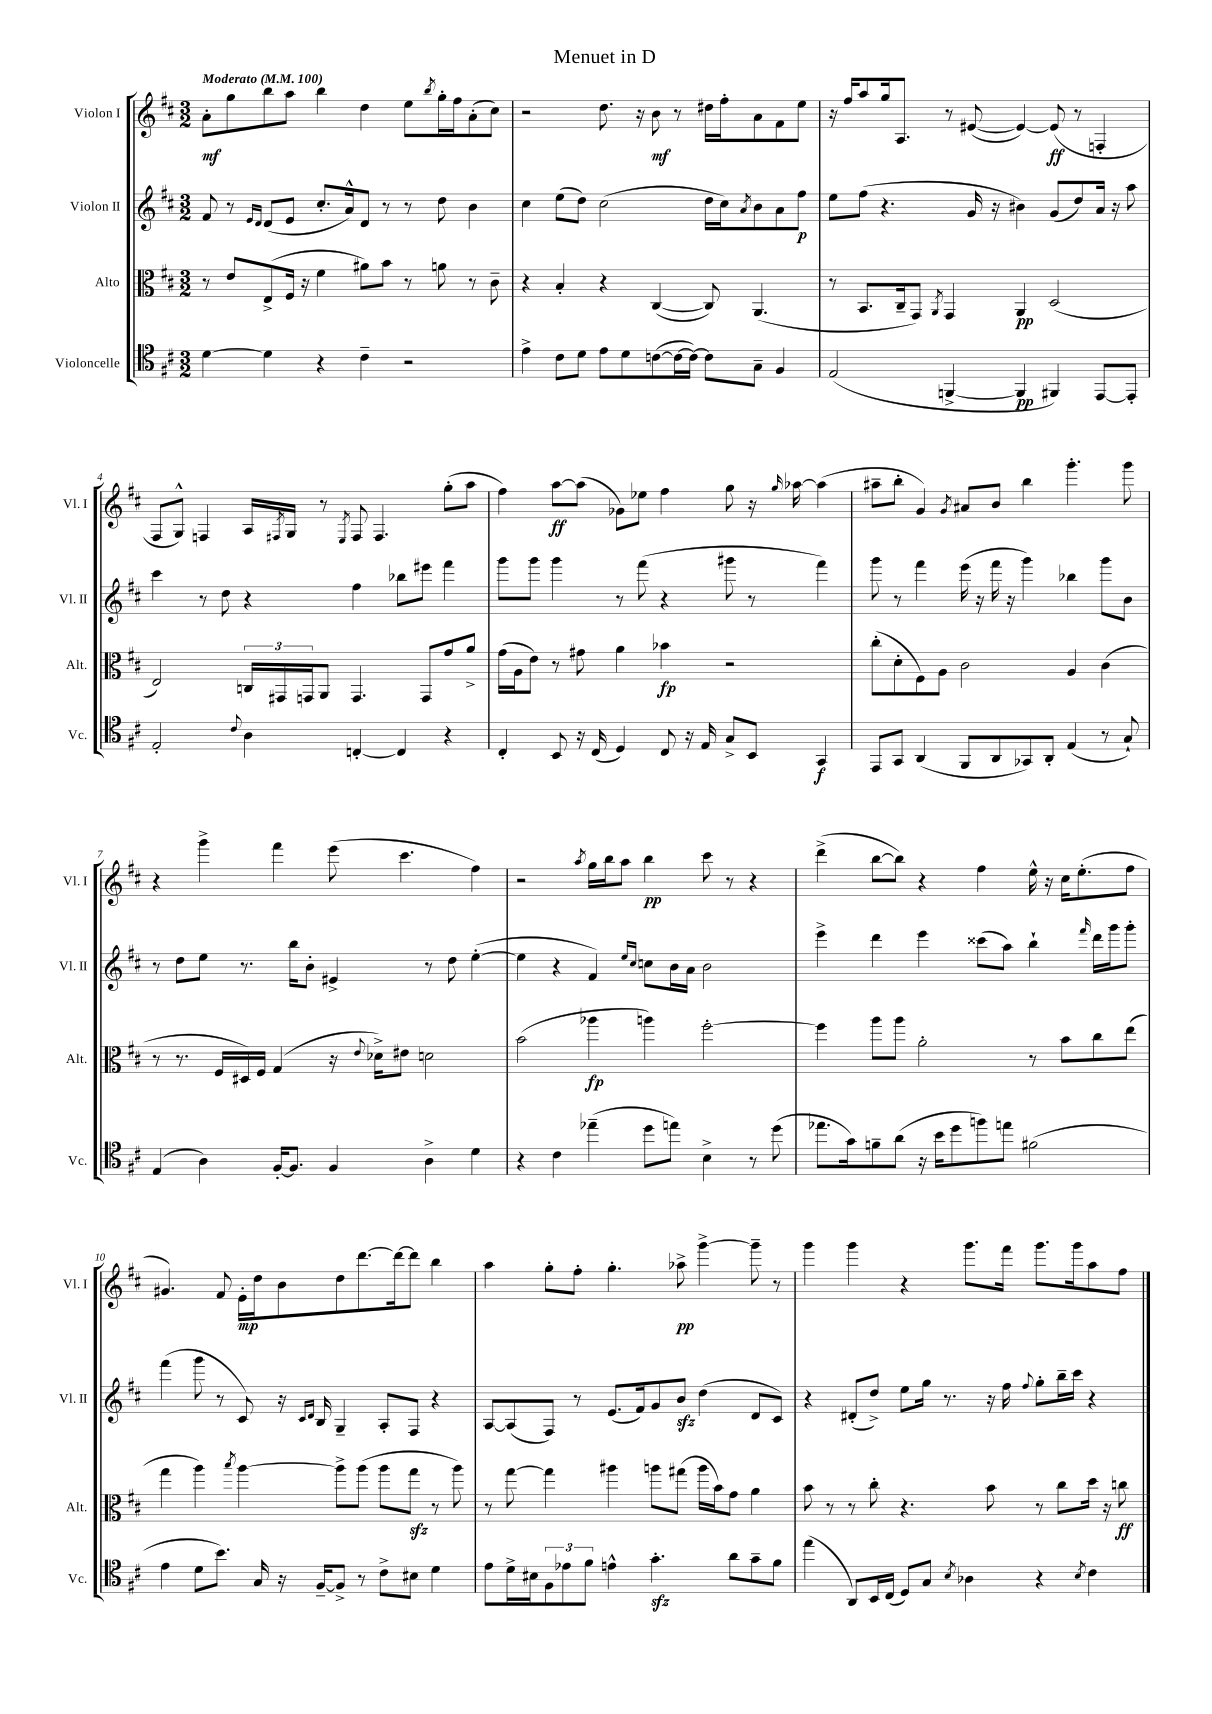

**kern	**kern	**kern	**kern
*staff4	*staff3	*staff2	*staff1
*clefC4	*clefC3	*clefG2	*clefG2
*k[f#c#]	*k[f#c#]	*k[f#c#]	*k[f#c#]
*M3/2	*M3/2	*M3/2	*M3/2
*MM100	*MM100	*MM100	*MM100
[4d\	8r	8f#/	8a'\L
.	8e/L	8r	8gg\
.	.	16qqe/LL	.
.	.	16qqd/JJ	.
4d\]	(8E^/	(8d/L	8bb\
.	16F#/Jk	8e/J	8aa\J
.	16r	.	.
4r	4f#\	8.cc#'/L	4bb\
.	.	16a^^/k)	.
4c#~\	8a#\L)	8d/J	4dd\
.	8b\J	8r	.
2r	8r	8r	8ee\L
.	.	.	8qbb/
.	8a\	8dd\	16gg'\L
.	.	.	16ff#\J
.	8r	4b\	(8a'\
.	8c#~\	.	8cc#\J)
=	=	=	=
4e^\	4r	4cc#\	2r
8c#\L	4B'/	(8ee\L	.
8d\J	.	8dd\J)	.
8e\L	4r	(2cc#\	8.dd\
8d\	.	.	.
.	.	.	16r
([8c\	([4C#/	.	8b\
16c\_L	.	.	8r
16c\_JJ)	.	.	.
8c\]L	8C#/])	16dd\LL	16dd#\LL
.	.	16cc#\J)	16ff#'\J
.	.	8qa/	.
8G~\J	(4.AA/	8b\	8a\
4F#/	.	8a\	8f#\
.	.	8ff#\J	8ee\J
=	=	=	=
(2E/	8r	8ee\L	16r
.	.	.	16ff#/LK
.	8.BB/L	(8ff#\J	8aa/
.	.	4.r	16gg/k
.	16C#~/k	.	8.A/J
.	8GG/J)	.	.
.	8qAA/	.	.
[4FF^/	4GG/	.	8r
.	.	16g/	([8e#/
.	.	16r	.
4FF/]	4AA/	4b#\)	4e#/_)
4FF#/)	(2D/	(8g/L	(8e#/]
.	.	8dd/)	8r
[8EE/L	.	16a/Jk	4F'/
.	.	16r	.
8EE'/]J	.	8aa\	.
=	=	=	=
2E'/	2E/)	4ccc#\	8F#/L
.	.	.	8G^^/J)
.	.	8r	4F/
.	.	8dd\	.
8qqc#/	.	.	.
4A\	24C/LL	4r	16A/LL
.	24GG#/	.	.
.	.	.	8qF#/
.	.	.	16G/JJ
.	24GG/J	.	.
.	8AA/J	.	8r
.	.	.	8qE/
[4C'/	4.GG/	4ff#\	8F#/
.	.	.	4.F#/
4C/]	.	8bb-\L	.
.	8GG/L	8eee#\J	.
4r	8g/	4fff#\	(8gg'\L
.	8a^/J	.	8aa\J
=	=	=	=
4C#'/	(16g\LL	8ggg\L	4ff#\)
.	16A\J	.	.
.	8e\J)	8ggg\J	.
8BB/	8r	4ggg\	[8aa\L
16r	8g#\	.	(8aa\]J
(16C#/	.	.	.
4D/)	4a\	8r	8g-\L)
.	.	(8fff#\	8ee-\J
8C#/	4b-\	4r	4ff#\
16r	.	.	.
16E/	.	.	.
8G^/L	2r	8ggg#\	8gg\
8BB/J	.	8r	16r
.	.	.	16qqgg/
.	.	.	[16aa-\
4GG/	.	4fff#\)	(4aa-\]
=	=	=	=
8EE/L	(8cc#'\L	8ggg\	8aa#~\L
8GG/J	8d'\	8r	8bb'\J
(4AA/	8F#\)	4fff#\	4g/)
.	8A\J	.	.
.	.	.	8qg/
8FF#/L	2c#\	(16eee\	8a#/L
.	.	16r	.
8AA/	.	16fff#\	8b/J
.	.	16r	.
8GG-/)	.	4ggg\)	4bb\
8AA'/J	.	.	.
(4E/	4A/	4bb-\	4.ggg'\
8r	(4c#\	8ggg\L	.
8G`/)	.	8b\J	8ggg\
=	=	=	=
(4E/	8r	8r	4r
.	8.r	8dd\L	.
4A\)	.	8ee\J	4ggg^\
.	16F#/LL	.	.
.	16D#/)	8.r	.
.	16F#/JJ	.	.
[16F#'/LK	(4G/	.	4fff#\
8.F#/]J	.	16bb\LK	.
.	.	8b'\J	.
4F#/	16r	4e#^/	(8eee\
.	8qqe/	.	.
.	16d-^\LK)	.	.
.	8e#\J	.	4.ccc#\
4A^\	2d\	8r	.
.	.	8dd\	.
4d\	.	([4ee'\	4ff#\)
=	=	=	=
4r	(2b\	4ee\]	2r
4c#\	.	4r	.
.	.	.	8qaa/
(4ee-~\	4aa-\	4f#/)	16gg\LL
.	.	.	16bb\J
.	.	.	8aa\J
.	.	16qqee/LL	.
.	.	16qqcc#/JJ	.
8dd\L	4aa\)	8cc\L	4bb\
8ee\J)	.	16b\L	.
.	.	16a\JJ	.
4B^\	[2ff#'\	2b\	8ccc#\
.	.	.	8r
8r	.	.	4r
(8dd\	.	.	.
=	=	=	=
8.ee-\L	4ff#\]	4eee^\	(4ddd^\
16g\k)	.	.	.
8f~\	8aa\L	4ddd\	[8bb\L
(8a\J	8aa\J	.	8bb\]J)
16r	2a'\	4eee\	4r
16b\LK	.	.	.
8dd\	.	.	.
8ff\)	.	(8ccc##\L	4ff#\
8ee\J	.	8aa\J)	.
(2f#\	8r	4bb`\	16ee^^\
.	.	.	16r
.	8b\L	.	16cc#\LK
.	.	.	(8.ee'\
.	.	16qqfff#/	.
.	8cc#\	16ddd\LL	.
.	.	16ggg\J	.
.	(8ee\J	8ggg'\J	8ff#\J
=	=	=	=
4e\	4gg\	(4fff#\	4.g#/)
8d\L	4aa\)	8ggg\	.
8.b\J)	.	8r	8f#/
.	8qbb/	.	.
.	[4aa\	8c#/)	16e'\LL
16G/	.	.	16dd\J
16r	.	16r	8b\
.	.	16qqc#/LL	.
.	.	16qqd/JJ	.
[16F#~/LK	.	16B/	.
8F#^/]J	8aa^\]L	4G~/	8dd\
8r	(8aa\J	.	[8.ddd\
8c#^\L	8aa\L	8A'/L	.
.	.	.	16ddd\_k
8B#\J	8gg\J	8F#/J	8ddd\]J
4d\	8r	4r	4bb\
.	8aa\)	.	.
=	=	=	=
8e\L	8r	[8A/L	4aa\
16d^\L	[8gg\	(8A/]	.
16B#\J	.	.	.
12F#\	4gg\]	8F#/J)	8gg'\L
12e-\	.	.	.
.	.	8r	8ff#'\J
12f#\J	.	.	.
4e^^\	4aa#\	(8.e/L	4.gg'\
.	.	16f#/k)	.
4.g'\	8aa\L	8g/	.
.	(8gg#\J	8b/J	8aa-^\
.	16aa\LL	(4dd\	[4ggg^\
.	16b\J)	.	.
8a\L	8g\J	.	.
8g~\	4a\	8d/L	8ggg~\]
8f#\J	.	8c#/J)	8r
=	=	=	=
(4ee\	8b\	4r	4ggg\
.	8r	.	.
8AA/L)	8r	(8d#'/L	4ggg\
16BB/L	8cc#'\	8dd^/J)	.
(16C#/JJ	.	.	.
8D/L)	4.r	8ee\L	4r
8G/J	.	16gg\Jk	.
.	.	8.r	.
8qB/	.	.	.
4A-\	.	.	8.ggg\L
.	8b\	16r	.
.	.	16ff#\	16fff#\Jk
.	.	8qqff#/	.
4r	8r	8gg'\L	8.ggg\L
.	8cc#\L	16bb~\L	.
.	.	16ccc#\JJ	16ggg\k
8qB/	.	.	.
4c#\	16dd\Jk	4r	8aa\
.	16r	.	.
.	8cc\	.	8ff#\J
==	==	==	==
*-	*-	*-	*-
